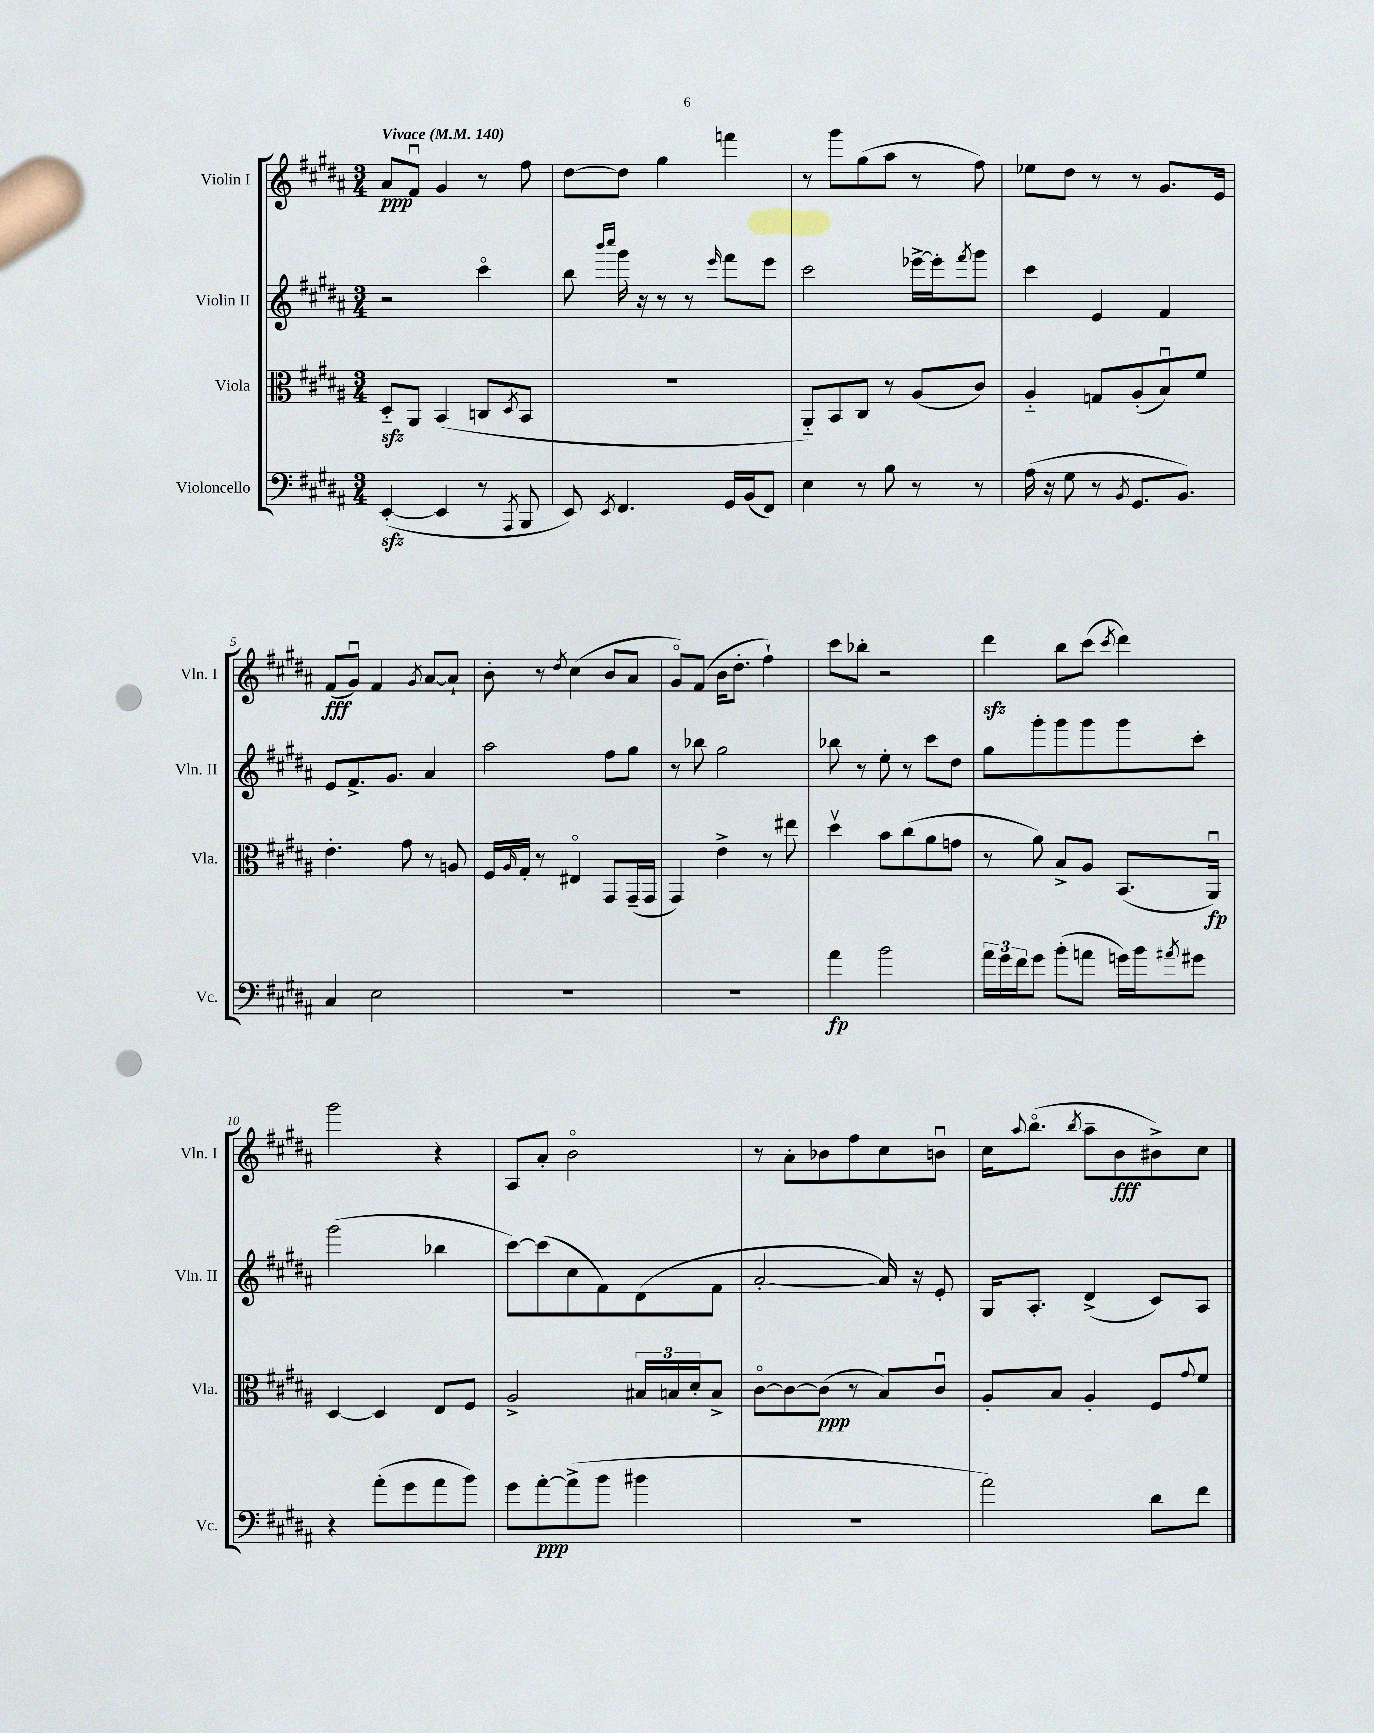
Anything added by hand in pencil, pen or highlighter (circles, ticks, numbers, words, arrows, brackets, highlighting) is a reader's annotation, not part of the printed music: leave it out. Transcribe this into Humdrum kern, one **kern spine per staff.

**kern	**kern	**kern	**kern
*staff4	*staff3	*staff2	*staff1
*clefF4	*clefC3	*clefG2	*clefG2
*k[f#c#g#d#a#]	*k[f#c#g#d#a#]	*k[f#c#g#d#a#]	*k[f#c#g#d#a#]
*M3/4	*M3/4	*M3/4	*M3/4
*MM140	*MM140	*MM140	*MM140
([4EE'/	8D#'~/L	2r	8a#/L
.	8AA#/J	.	8f#u/J
4EE/]	(4BB/	.	4g#/
8r	8C/L	4ccc#o\	8r
8qAAA#/	8qD#/	.	.
8BBB/	8BB/J	.	8ff#\
=	=	=	=
8EE/)	2.r	8bb\	[8dd#\L
.	.	16qqbbb/LL	.
8qEE/	.	16qqcccc#/JJ	.
4.FF#/	.	16ggg#\	8dd#\]J
.	.	16r	.
.	.	8r	4gg#\
.	.	8r	.
.	.	16qqeee/	.
16GG#/LL	.	8fff#\L	4fff\
(16BB/J	.	.	.
8FF#/J)	.	8eee\J	.
=	=	=	=
4E\	8AA#'~/L)	2ccc#\	8r
.	8BB/	.	8ggg#\L
8r	8C#/J	.	(8gg#\
8B\	8r	.	8aa#\J
8r	(8A#/L	[16eee-^\LL	8r
.	.	16eee-'\]J	.
.	.	8qfff#/	.
8r	8c#/J)	8ggg#\J	8ff#\)
=	=	=	=
(16A#\	4A#'~/	4ccc#\	8ee-\L
16r	.	.	.
8G#\	.	.	8dd#\J
8r	8G/L	4e/	8r
8qBB/	.	.	.
8.GG#/L	(8A#'/	.	8r
.	8Bu/)	4f#/	8.g#/L
8.BB/J)	.	.	.
.	8f#/J	.	.
.	.	.	16e/Jk
=	=	=	=
4C#/	4.e'\	8e/L	(8f#/L
.	.	8.f#^/	8g#u/J)
2E\	.	.	4f#/
.	.	8.g#/J	.
.	8g#\	.	.
.	.	.	8qg#/
.	8r	4a#/	[8a#/L
.	8A/	.	8a#`/]J
=	=	=	=
2.r	16F#/LL	2aa#\	8b'\
.	16qqA#/	.	.
.	16G#'/JJ	.	.
.	8r	.	8r
.	.	.	8qdd#/
.	4E#o/	.	(4cc#\
.	8GG#/L	8ff#\L	8b/L
.	(16GG#~/L	8gg#\J	8a#/J
.	16GG#/JJ	.	.
=	=	=	=
2.r	4GG#/)	8r	8g#o/L)
.	.	8bb-\	(8f#/J
.	4e^\	2gg#\	16b\LK
.	.	.	8.dd#'\J
.	8r	.	4ff#`\)
.	8ee#\	.	.
=	=	=	=
4a#\	4dd#v\	8bb-\	8ccc#\L
.	.	8r	8bb-'\J
2b\	8b\L	8ee'\	2r
.	(8cc#\	8r	.
.	8a#\	8ccc#\L	.
.	8g\J	8dd#\J	.
=	=	=	=
24a#\LL	8r	8gg#\L	4ddd#\
24g#\	.	.	.
24f#\J	.	.	.
8g#\J	8a#\)	8ggg#'\	.
(8b'\L	8B^/L	8ggg#\	8bb\L
8a\J	8A#/J	8ggg#\	(8ccc#\J
.	.	.	8qccc#/
16g\LL)	(8.BB/L	8ggg#\	4ddd#\)
16b\J	.	.	.
8qa#/	.	.	.
8g#\J	.	8ccc#'\J	.
.	16AA#u/Jk)	.	.
=	=	=	=
4r	[4D#/	(2ggg#\	2ggg#\
(8a#'\L	4D#/]	.	.
8g#\	.	.	.
8a#\	8E/L	4bb-\	4r
8b\J)	8F#/J	.	.
=	=	=	=
8g#\L	2A#^/	[8ccc#\L)	8A#/L
[8a#'\	.	(8ccc#\]	8a#'/J
(8a#^\]	.	8cc#\	2bo\
8b\J	.	8f#\)	.
4b#\	24B#/LL	(8d#\	.
.	24B/	.	.
.	24d#'/J	.	.
.	8B^/J	8f#\J	.
=	=	=	=
2.r	[8c#o\L	[2a#'/	8r
.	8c#\_	.	8a#'\L
.	(8c#\]J	.	8b-\
.	8r	.	8ff#\
.	8B/L)	16a#/])	8cc#\
.	.	16r	.
.	8c#u/J	8e'/	8bu\J
=	=	=	=
2a#\)	8A#'/L	16G#/LK	16cc#\LK
.	.	.	8qqaa#/
.	.	8.A#'/J	(8.bbo\J
.	8B/J	.	.
.	.	.	8qbb/
.	4A#'/	(4d#^/	8aa#~\L
.	.	.	8b\
8d#\L	8F#/L	8c#/L)	8b#^\)
.	8qqg#/	.	.
8f#\J	8f#/J	8A#/J	8cc#\J
==	==	==	==
*-	*-	*-	*-
